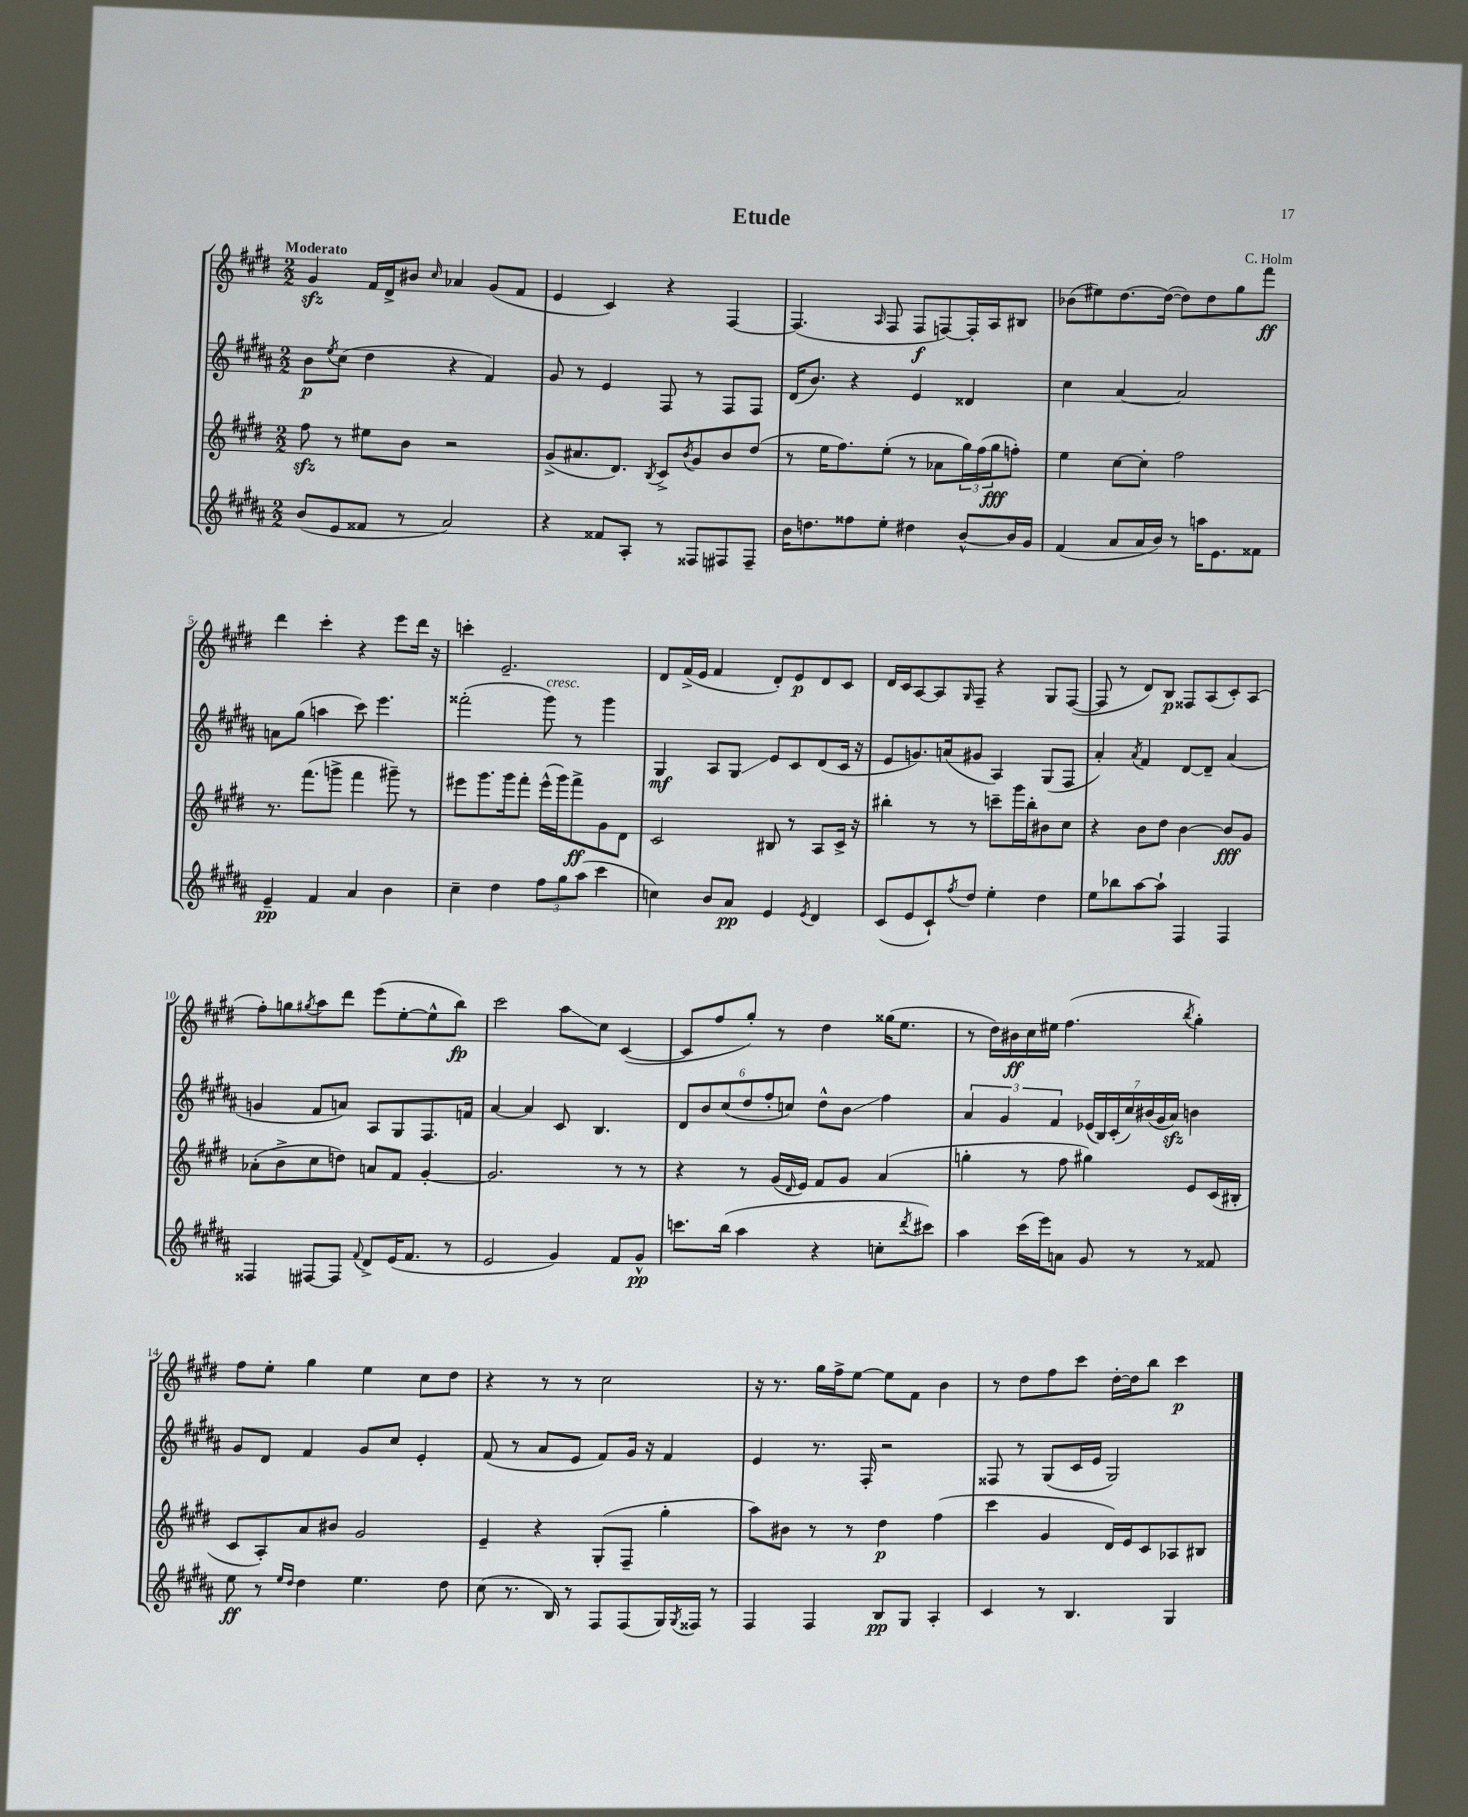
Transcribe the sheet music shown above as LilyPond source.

\header { title = "Etude" composer = "C. Holm" }
<<
\new StaffGroup <<
\new Staff = "s0" {
    \clef treble \key e \major \numericTimeSignature \time 2/2 \tempo "Moderato"
    gis'4\sfz fis'16 dis'16-> bis'8 \grace { cis''16 } aes'4 gis'8( fis'8 |
    e'4 cis'4) r4 fis4~ |
    fis4.( \grace { a16 } fis8 fis8\f f8~) f16-. a16 bis8 |
    bes'8( eis''8) dis''8.~ dis''16~( dis''8) dis''8 gis''8 fis'''8\ff |
    dis'''4 cis'''4-. r4 e'''8 dis'''16 r16 |
    c'''4-. e'2.-- |
    dis'8 fis'16->( e'16 fis'4 dis'8-.) e'8\p dis'8 cis'8 |
    dis'16 cis'16 a8~ a8 \grace { gis16 } fis8-- r4 gis8 fis8~( |
    fis8 r8 dis'8) b8\p fisis8 a8( cis'8-.) a8( |
    fis''8-.) g''8 \acciaccatura { gis''8 } a''8 dis'''8 e'''8( e''8~-. e''8-^ b''8\fp) |
    cis'''2 a''8\glissando cis''8 cis'4~( |
    cis'8 fis''8 gis''8-.) r8 dis''4 gisis''16( e''8. |
    r8 dis''16) bis'16\ff cis''16 eis''16 fis''4.( \acciaccatura { b''8 } gis''4-.) |
    fis''8 e''8-. gis''4 e''4 cis''8 dis''8 |
    r4 r8 r8 cis''2 |
    r16 r8. gis''16 fis''16-> e''8~ e''8 fis'8 b'4 |
    r8 dis''8 fis''8 cis'''8 dis''16~-. dis''16 b''8 cis'''4\p \bar "|." |
}
\new Staff = "s1" {
    \clef treble \key b \major \numericTimeSignature \time 2/2
    b'8\p \acciaccatura { e''8 } cis''8( dis''4 r4 fis'4) |
    gis'8 r8 e'4 fis8 r8 fis8 fis8 |
    dis'16( b'8.) r4 e'4 disis'4 |
    cis''4 ais'4~ ais'2 |
    a'8 gis''8( a''4 cis'''8) e'''4. |
    fisis'''2-.( gis'''8^\markup { \italic "cresc." }) r8 gis'''4 |
    gis4\mf ais8 gis8\glissando e'8 cis'8 dis'8( cis'16 r16 |
    e'8 g'8.) a'16( gis'8 ais4) gis8( fis8 |
    ais'4-.) \acciaccatura { ais'8 } fis'4 dis'8~ dis'8-- ais'4( |
    g'4 fis'8 a'8) ais8 gis8 fis8. f'16 |
    ais'4~ ais'4 cis'8 b4. |
    \tuplet 6/4 { dis'8 b'8 cis''8( dis''8 fis''8-. c''8) } dis''8-^ b'8\glissando fis''4 |
    \tuplet 3/2 { ais'4 gis'4 fis'4 } \tuplet 7/4 { ees'16( b16) cis'16-.( cis''16) bis'16( gis'16 ais'16\sfz) } b'4 |
    gis'8 dis'8 fis'4 gis'8 cis''8 e'4-. |
    fis'8( r8 ais'8 e'8 fis'8) gis'16 r16 fis'4 |
    e'4 r8. fis16-. r2 |
    fisis8 r8 gis8( cis'16 e'16 gis2) \bar "|." |
}
\new Staff = "s2" {
    \clef treble \key e \major \numericTimeSignature \time 2/2
    fis''8\sfz r8 eis''8 b'8 r2 |
    gis'8->( ais'8. dis'8.) \acciaccatura { b8 } cis'8-> \acciaccatura { b'8 } gis'8 b'8 dis''8( |
    r8 e''16 fis''8.) e''8-.( r8 aes'8 \tuplet 3/2 { gis''16) fis''16( gis''16\fff } f''8-.) |
    e''4 cis''8~ cis''8-. fis''2 |
    r8. fis'''8.( g'''8-> fis'''4 gis'''8--) r8 |
    eis'''8 gis'''8. gis'''16 fis'''8-. eis'''16-^( gis'''16) fis'''8->\ff gis'8 dis'8 |
    cis'2 bis8 r8 a8 cis'16-> r16 |
    bis''4-. r8 r8 c'''8-- gis'''16 bis''16-. bis'8 cis''8 |
    r4 b'8 dis''8 b'4~ b'8\fff gis'8 |
    aes'8-.( b'8-> cis''8 d''8) a'8 fis'8 gis'4~-. |
    gis'2. r8 r8 |
    r4 r8 gis'16( \grace { dis'16 } e'16) fis'8 gis'8 a'4( |
    g''4-. r8 fis''8 gis''4) e'8 cis'16( bis16-. |
    cis'8 a8-.) a'8 bis'8 gis'2 |
    e'4-- r4 gis8-.( fis8-- gis''4-. |
    a''8) bis'8 r8 r8 dis''4\p fis''4( |
    cis'''4 gis'4 dis'16) e'16 cis'8 aes8 bis8 \bar "|." |
}
\new Staff = "s3" {
    \clef treble \key b \major \numericTimeSignature \time 2/2
    b'8( e'8 fisis'8 r8 ais'2) |
    r4 fisis'8 ais8-. r8 fisis8 fis8 fis8-- |
    b'16 d''8. fisis''8 e''8-. dis''4 b'8~-^ b'16 gis'16 |
    fis'4( ais'8 ais'16 b'16) r8 a''16 e'8. fisis'8 |
    e'4--\pp fis'4 ais'4 b'4 |
    cis''4-- dis''4 \tuplet 3/2 { fis''8 gis''8 ais''8( } cis'''4 |
    c''4) b'8 ais'8\pp e'4 \acciaccatura { e'8 } dis'4 |
    cis'8( e'8 cis'8-!) \acciaccatura { fis''8 } dis''8 e''4-. dis''4 |
    e''8 bes''8 ais''8~ ais''8-! fis4 fis4 |
    fisis4 fis8~ fis8 \appoggiatura { fis'8 } dis'8-> e'16( fis'8. r8 |
    e'2 gis'4) fis'8 gis'8-^\pp |
    c'''8. b''16( ais''4 r4 c''8-. \acciaccatura { dis'''8 } cis'''8) |
    ais''4 cis'''16( e'''16) a'8 gis'8 r8 r8 fisis'8 |
    e''8\ff r8 \grace { e''16 dis''16 } dis''4 e''4. dis''8 |
    cis''8( r8. b16) r8 fis8 fis8( gis16) \acciaccatura { gis8 } fisis16 r8 |
    fis4 fis4 b8\pp gis8 ais4-. |
    cis'4 r8 b4. gis4 \bar "|." |
}
>>
>>
